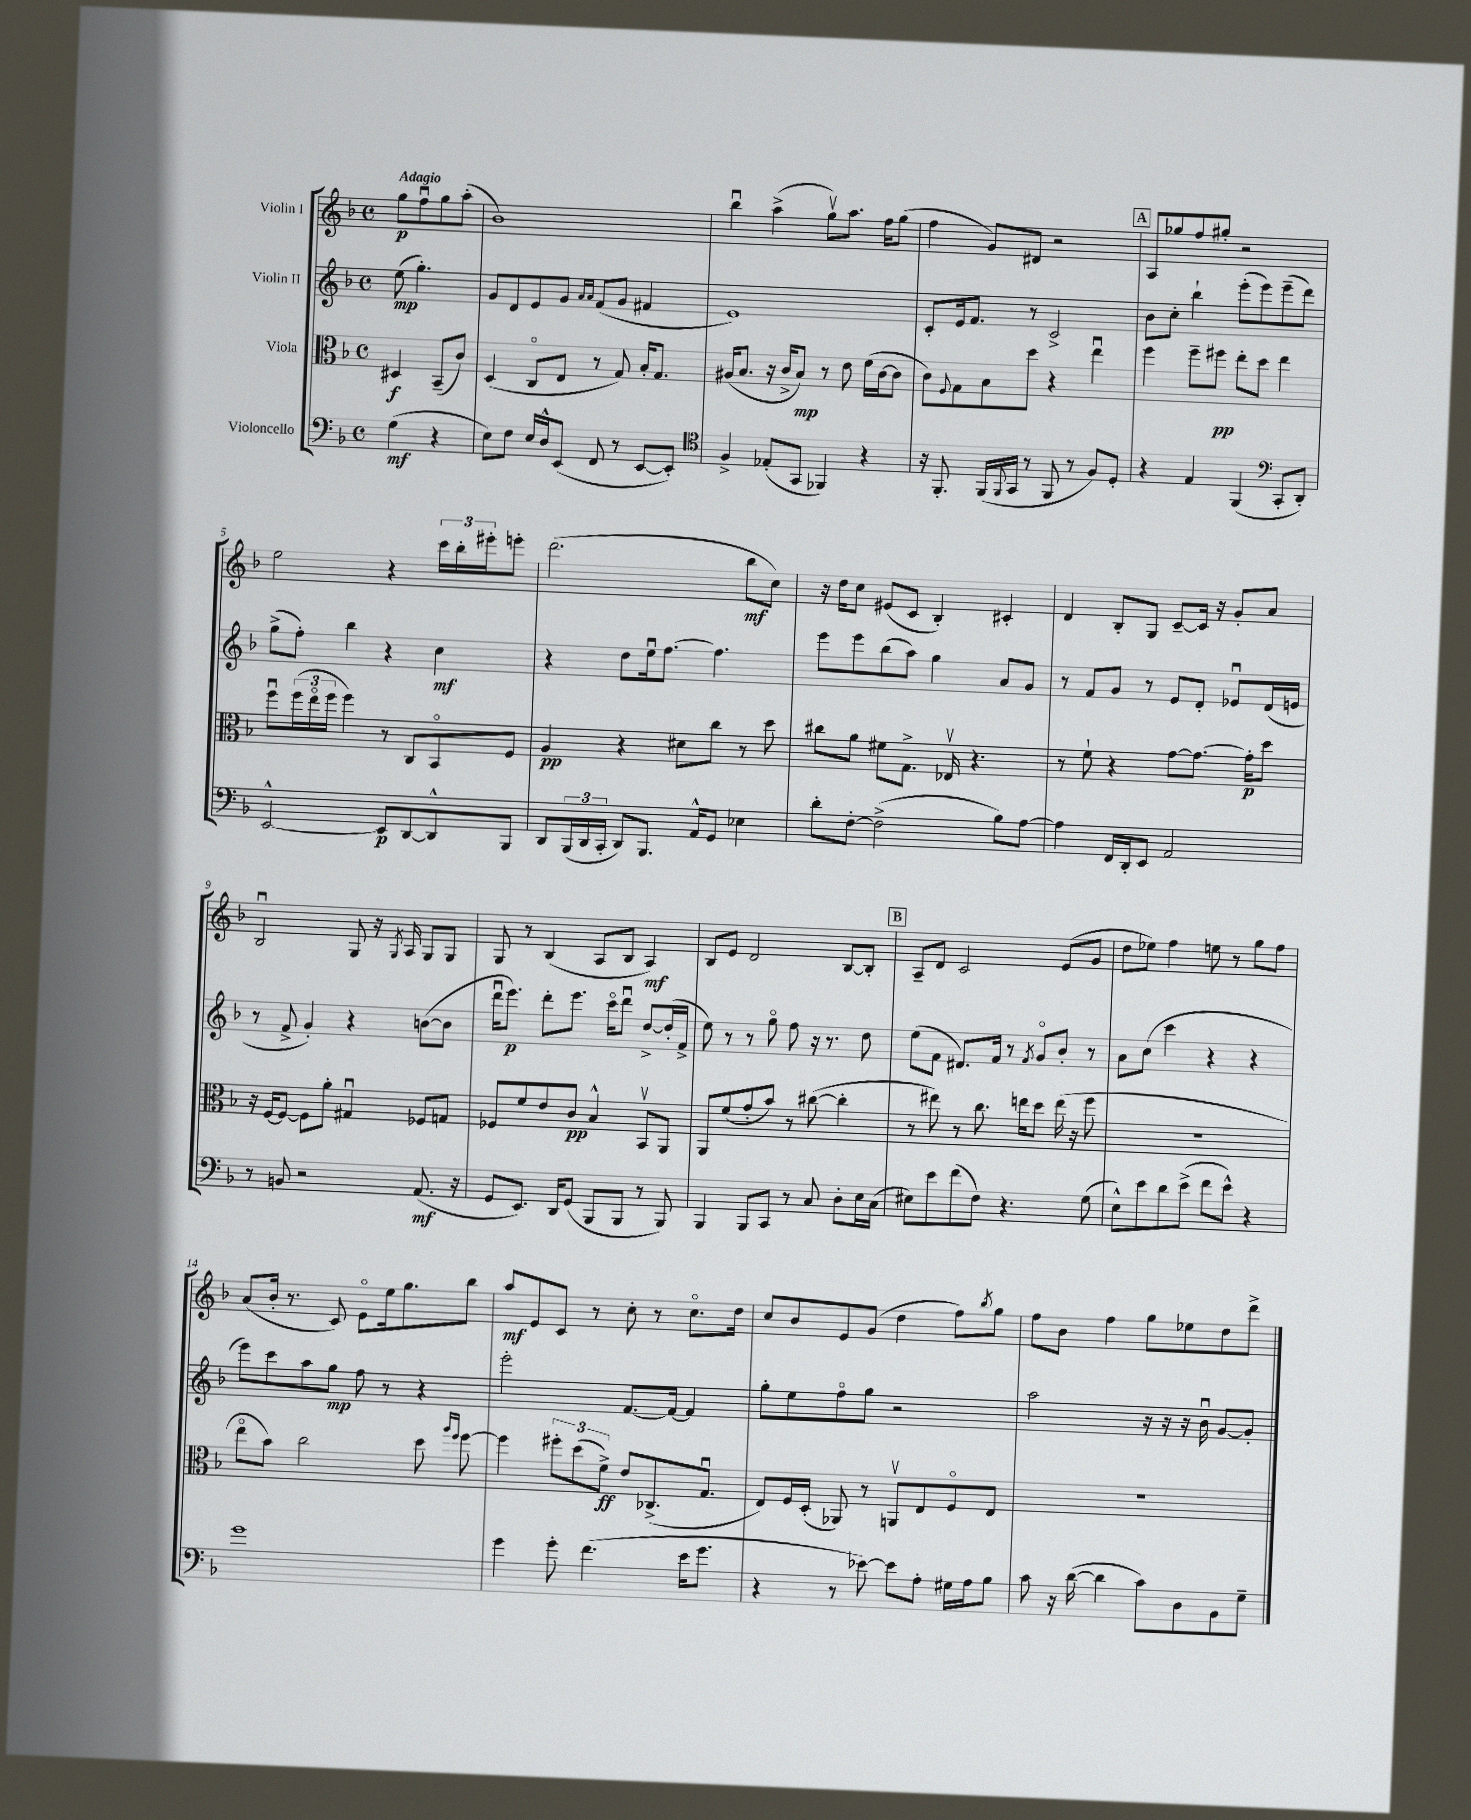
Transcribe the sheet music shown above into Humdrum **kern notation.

**kern	**dynam	**kern	**dynam	**kern	**dynam	**kern	**dynam
*part4	*part4	*part3	*part3	*part2	*part2	*part1	*part1
*staff4	*staff4	*staff3	*staff3	*staff2	*staff2	*staff1	*staff1
*I"Violoncello	*	*I"Viola	*	*I"Violin II	*	*I"Violin I	*
*clefF4	*	*clefC3	*	*clefG2	*	*clefG2	*
*k[b-]	*	*k[b-]	*	*k[b-]	*	*k[b-]	*
*M4/4	*	*M4/4	*	*M4/4	*	*M4/4	*
*met(c)	*	*met(c)	*	*met(c)	*	*met(c)	*
=	=	=	=	=	=	=	=
!	!	!	!	!	!	!LO:TX:a:B:t=Adagio	!
(4G\	mf	4D#X/	f	(8ee\	mp	8gg\L	p
.	.	.	.	4.gg'\)	.	8ffu\	.
4r	.	(8BB-~/L	.	.	.	8gg\	.
.	.	8c/J)	.	.	.	(8aa'\J	.
=1	=1	=1	=1	=1	=1	=1	=1
8E\L)	.	(4D/	.	8g/L	.	1b-)	.
8F\J	.	.	.	8d/	.	.	.
16E/LL	.	8C/L	.	8e/	.	.	.
16D^^/J	.	.	.	.	.	.	.
(8EE/J	.	8E/J	.	8g/J	.	.	.
.	.	.	.	16qqa/LL	.	.	.
.	.	.	.	16qqa/JJ	.	.	.
8FF/	.	8r	.	(8f/L	.	.	.
8r	.	8G/)	.	8g/J	.	.	.
[8EE/L	.	16B-'/KL	.	4f#X/	.	.	.
.	.	8.G/J	.	.	.	.	.
8EE'/J])	.	.	.	.	.	.	.
=2	=2	=2	=2	=2	=2	=2	=2
*clefC4	*	*	*	*	*	*	*
4F^/	.	(16A#X/KL	.	1e)	.	4bb-u\	.
.	.	8.B-/J	.	.	.	.	.
(8E-X'/L	.	16r	.	.	.	(4aa^\	.
.	.	16c^/KL	.	.	.	.	.
8GG/J	.	8B-/J)	mp	.	.	.	.
4FF-X/)	.	8r	.	.	.	8ggv\L)	.
.	.	8e\	.	.	.	8.aa\J	.
4r	.	(16f\LL	.	.	.	.	.
.	.	[16c\J	.	.	.	16ff\KL	.
.	.	8c\J]	.	.	.	(8gg\J	.
=3	=3	=3	=3	=3	=3	=3	=3
16r	.	8c\L)	.	8c'/L	.	4ff\	.
8.FF'/	.	.	.	.	.	.	.
.	.	8qqF/	.	.	.	.	.
.	.	8G\	.	16e/k	.	.	.
.	.	.	.	8.f/J	.	.	.
(16FF/LL	.	8B-\	.	.	.	8g/L)	.
8qqFF/	.	.	.	.	.	.	.
16GG/JJ	.	.	.	.	.	.	.
8r	.	8dd\J	.	8r	.	8d#X/J	.
8FF/	.	4r	.	2c^/	.	2r	.
8r	.	.	.	.	.	.	.
8F/L)	.	4eeu\	.	.	.	.	.
8D'/J	.	.	.	.	.	.	.
!!LO:REH:place=s1:t=A
=4	=4	=4	=4	=4	=4	=4	=4
4r	.	4ff\	.	8b-\L	.	8A/L	.
.	.	.	.	8cc'\J	.	8gg-X/	.
4E/	.	8ff~\L	.	4bb-`\	.	8ff/	.
.	.	8ff#X\J	pp	.	.	8gg#X'/J	.
(4FF/	.	8ee'\L	.	(8eee'\L	.	2r	.
.	.	8dd\J	.	8eee\)	.	.	.
*clefF4	*	*	*	*	*	*	*
8CC'/L	.	4ee\	.	(8eee~\	.	.	.
8DD'/J)	.	.	.	8ddd\J)	.	.	.
!!LO:LB:g=z
=5	=5	=5	=5	=5	=5	=5	=5
[2EE^^/	.	8ffu\L	.	(8gg^\L	.	2ee\	.
.	.	(24ff\L	.	8ff'\J)	.	.	.
.	.	24ee\	.	.	.	.	.
.	.	24ff\JJ	.	.	.	.	.
.	.	4ff\)	.	4bb-\	.	.	.
8EE/L]	p	8r	.	4r	.	4r	.
[8DD/	.	8C/L	.	.	.	.	.
8DD^^/]	.	8BB-/	.	4cc\	mf	24ccc\LL	.
.	.	.	.	.	.	24bb-'\	.
.	.	.	.	.	.	24eee#X'\J	.
8BBB-/J	.	8F/J	.	.	.	8eeen'\J	.
=6	=6	=6	=6	=6	=6	=6	=6
8DD/L	.	4A/	pp	4r	.	(2.ddd\	.
(24BBB-/L	.	.	.	.	.	.	.
24DD/	.	.	.	.	.	.	.
24CC'/JJ	.	.	.	.	.	.	.
8DD/L)	.	4r	.	8dd\L	.	.	.
8.BBB-/J	.	.	.	16eeu\k	.	.	.
.	.	.	.	[8.ff\J	.	.	.
.	.	8d#X\L	.	.	.	.	.
16AA^^/KL	.	.	.	.	.	.	.
8GG/J	.	8cc\J	.	4.ff\]	.	.	.
4E-X\	.	8r	.	.	.	8bb-\L	mf
.	.	8dd\	.	.	.	8cc\J)	.
=7	=7	=7	=7	=7	=7	=7	=7
8d'\L	.	8cc#X\L	.	8eee\L	.	16r	.
.	.	.	.	.	.	16dd\KL	.
[8F'\J	.	8a\J	.	8eee\	.	8cc\J	.
(2F^\]	.	8f#X\L	.	(8bb-\	.	(8e#X/L	.
.	.	8.G^\J	.	8aa\J)	.	8c/J	.
.	.	.	.	4gg\	.	4B-'/)	.
.	.	16E-Xv/	.	.	.	.	.
.	.	4.r	.	.	.	.	.
8B-\L)	.	.	.	8a/L	.	4c#X'/	.
[8A\J	.	.	.	8g/J	.	.	.
=8	=8	=8	=8	=8	=8	=8	=8
4A\]	.	8r	.	8r	.	4d/	.
.	.	8f`\	.	8f/L	.	.	.
16FF/LL	.	4r	.	8g/J	.	8B-'/L	.
16DD'/J	.	.	.	.	.	.	.
8EE/J	.	.	.	8r	.	8G/J	.
2AA/	.	[8g\L	.	8e/L	.	[8c~/L	.
.	.	8.g\J_	.	8d'/J	.	16c/Jk]	.
.	.	.	.	.	.	16r	.
.	.	.	.	8e-Xu/L	.	8g'/L	.
.	.	16g'\KL]	p	.	.	.	.
.	.	8dd\J	.	(16d/L	.	8a/J	.
.	.	.	.	16en/JJ	.	.	.
!!LO:LB:g=z
=9	=9	=9	=9	=9	=9	=9	=9
8r	.	16r	.	8r	.	2B-u/	.
.	.	[16F/KL	.	.	.	.	.
8BBn/	.	8F/J_	.	8f^/	.	.	.
2r	.	8F\L]	.	4g'/)	.	.	.
.	.	8a'\J	.	.	.	.	.
.	.	4G#Xu/	.	4r	.	8G/	.
.	.	.	.	.	.	16r	.
.	.	.	.	.	.	8qG/	.
.	.	.	.	.	.	16A/	.
(8.AA/	mf	8F-X/L	.	([8bn\L	.	8G/L	.
.	.	8Gn/J	.	8b\J]	.	8G/J	.
16r	.	.	.	.	.	.	.
=10	=10	=10	=10	=10	=10	=10	=10
8GG/L	.	8F-X/L	.	16dddu\KL	.	8G/	.
.	.	.	.	8.eee\J)	p	.	.
8.EE/J)	.	8f/	.	.	.	8r	.
.	.	8e/	.	8ddd'\L	.	(4B-/	.
16DD/KL	.	.	.	.	.	.	.
(8GG/J	.	8c/J	pp	8.eee\J	.	.	.
8BBB-/L	.	4B-^^/	.	.	.	8A/L	.
.	.	.	.	16ccc\KL	.	.	.
8BBB-/J	.	.	.	8dddu\J	.	8B-/J	.
8r	.	8BB-v/L	.	[8dd^/L	.	4A/)	mf
8BBB-/)	.	8AA/J	.	(16dd'/L]	.	.	.
.	.	.	.	16f^/JJ	.	.	.
=11	=11	=11	=11	=11	=11	=11	=11
4BBB-/	.	8AA/L	.	8ee\)	.	8B-/L	.
.	.	(8f/	.	8r	.	8e/J	.
8BBB-/L	.	8g'/	.	8r	.	2d/	.
8CC/J	.	8b-/J)	.	8gg\	.	.	.
8r	.	8r	.	8ff\	.	.	.
8C/	.	([8cc#X\	.	16r	.	.	.
.	.	.	.	8.r	.	.	.
8D'\L	.	4cc#'\]	.	.	.	[8B-/L	.
16E\L	.	.	.	8dd\	.	8B-'/J]	.
(16C\JJ	.	.	.	.	.	.	.
!!LO:REH:place=s1:t=B
=12	=12	=12	=12	=12	=12	=12	=12
8E#X\L)	.	8r	.	(8ee\L	.	8A~/L	.
8e\	.	8ee#X\)	.	8f\J	.	8d/J	.
(8f\	.	8r	.	8.d#X/L)	.	2c/	.
8F\J)	.	8.cc\	.	.	.	.	.
.	.	.	.	16f/Jk	.	.	.
4.r	.	.	.	8r	.	.	.
.	.	16een\KL	.	.	.	.	.
.	.	.	.	8qf/	.	.	.
.	.	8dd\J	.	8g/L	.	.	.
.	.	(16ee\	.	8b-'/J	.	(8e/L	.
.	.	16r	.	.	.	.	.
(8G\	.	8ff\	.	8r	.	8g/J	.
=13	=13	=13	=13	=13	=13	=13	=13
8E^^\L)	.	1r	.	8a\L	.	8dd\L	.
8e\	.	.	.	(8cc\J	.	8ee-X\J)	.
8d\	.	.	.	4ccc\	.	4ff\	.
(8e^\J	.	.	.	.	.	.	.
8f\L	.	.	.	4r	.	8een\	.
8e^^\J)	.	.	.	.	.	8r	.
4r	.	.	.	4r	.	8gg\L	.
.	.	.	.	.	.	8ff\J	.
!!LO:LB:g=z
=14	=14	=14	=14	=14	=14	=14	=14
1g	.	8ee\L	.	8eee\L)	.	(8a/L	.
.	.	8b-\J)	.	8ccc\	.	16b-'/Jk	.
.	.	.	.	.	.	8.r	.
.	.	2cc\	.	8aa\	.	.	.
.	.	.	.	8gg\J	mp	8c/)	.
.	.	.	.	8ff\	.	8e\L	.
.	.	.	.	8r	.	16ee\k	.
.	.	.	.	.	.	8.gg\	.
.	.	8dd\	.	4r	.	.	.
.	.	16qqaa/LL	.	.	.	.	.
.	.	16qqff/JJ	.	.	.	.	.
.	.	[8ff\	.	.	.	8bb-\J	.
=15	=15	=15	=15	=15	=15	=15	=15
4g\	.	4ff\]	.	2eee'\	.	8aa/L	mf
.	.	.	.	.	.	8e/	.
8g'\	.	12ff#X'\L	.	.	.	8c/J	.
.	.	(12dd\	.	.	.	.	.
(4.f\	.	.	.	.	.	8r	.
.	.	12f^\J)	ff	.	.	.	.
.	.	8e/L	.	[8.f/L	.	8cc'\	.
.	.	(8.C-X^/	.	.	.	8r	.
.	.	.	.	16f/Jk_	.	.	.
16e\KL	.	.	.	4f/]	.	8.cc\L	.
8.g\J	.	8.Gu/J	.	.	.	.	.
.	.	.	.	.	.	16dd\Jk	.
=16	=16	=16	=16	=16	=16	=16	=16
4r	.	8E/L)	.	8gg'\L	.	8cc/L	.
.	.	16F/L	.	8ee\	.	8b-/	.
.	.	(16D'/JJ	.	.	.	.	.
8r	.	8AA-X/)	.	8ff\	.	8e/	.
[8e-X\)	.	8r	.	8gg\J	.	(8g/J	.
8e-\L]	.	8AAnv/L	.	2r	.	4dd\	.
8A'\J	.	8E/	.	.	.	.	.
16G#X\LL	.	8F/	.	.	.	8ff\L)	.
16A\J	.	.	.	.	.	.	.
.	.	.	.	.	.	8qbb-/	.
8B-\J	.	8E/J	.	.	.	8gg\J	.
=17	=17	=17	=17	=17	=17	=17	=17
8c\	.	1r	.	2aa\	.	8ff\L	.
16r	.	.	.	.	.	8b-\J	.
([16d\	.	.	.	.	.	.	.
4d\]	.	.	.	.	.	4ff\	.
8c\L)	.	.	.	16r	.	8gg\L	.
.	.	.	.	16r	.	.	.
8D\	.	.	.	16r	.	8ee-X\	.
.	.	.	.	16b-u\	.	.	.
8BB-\	.	.	.	[8g/L	.	8dd\	.
8G~\J	.	.	.	8g'/J]	.	8ddd^\J	.
==	==	==	==	==	==	==	==
*-	*-	*-	*-	*-	*-	*-	*-
